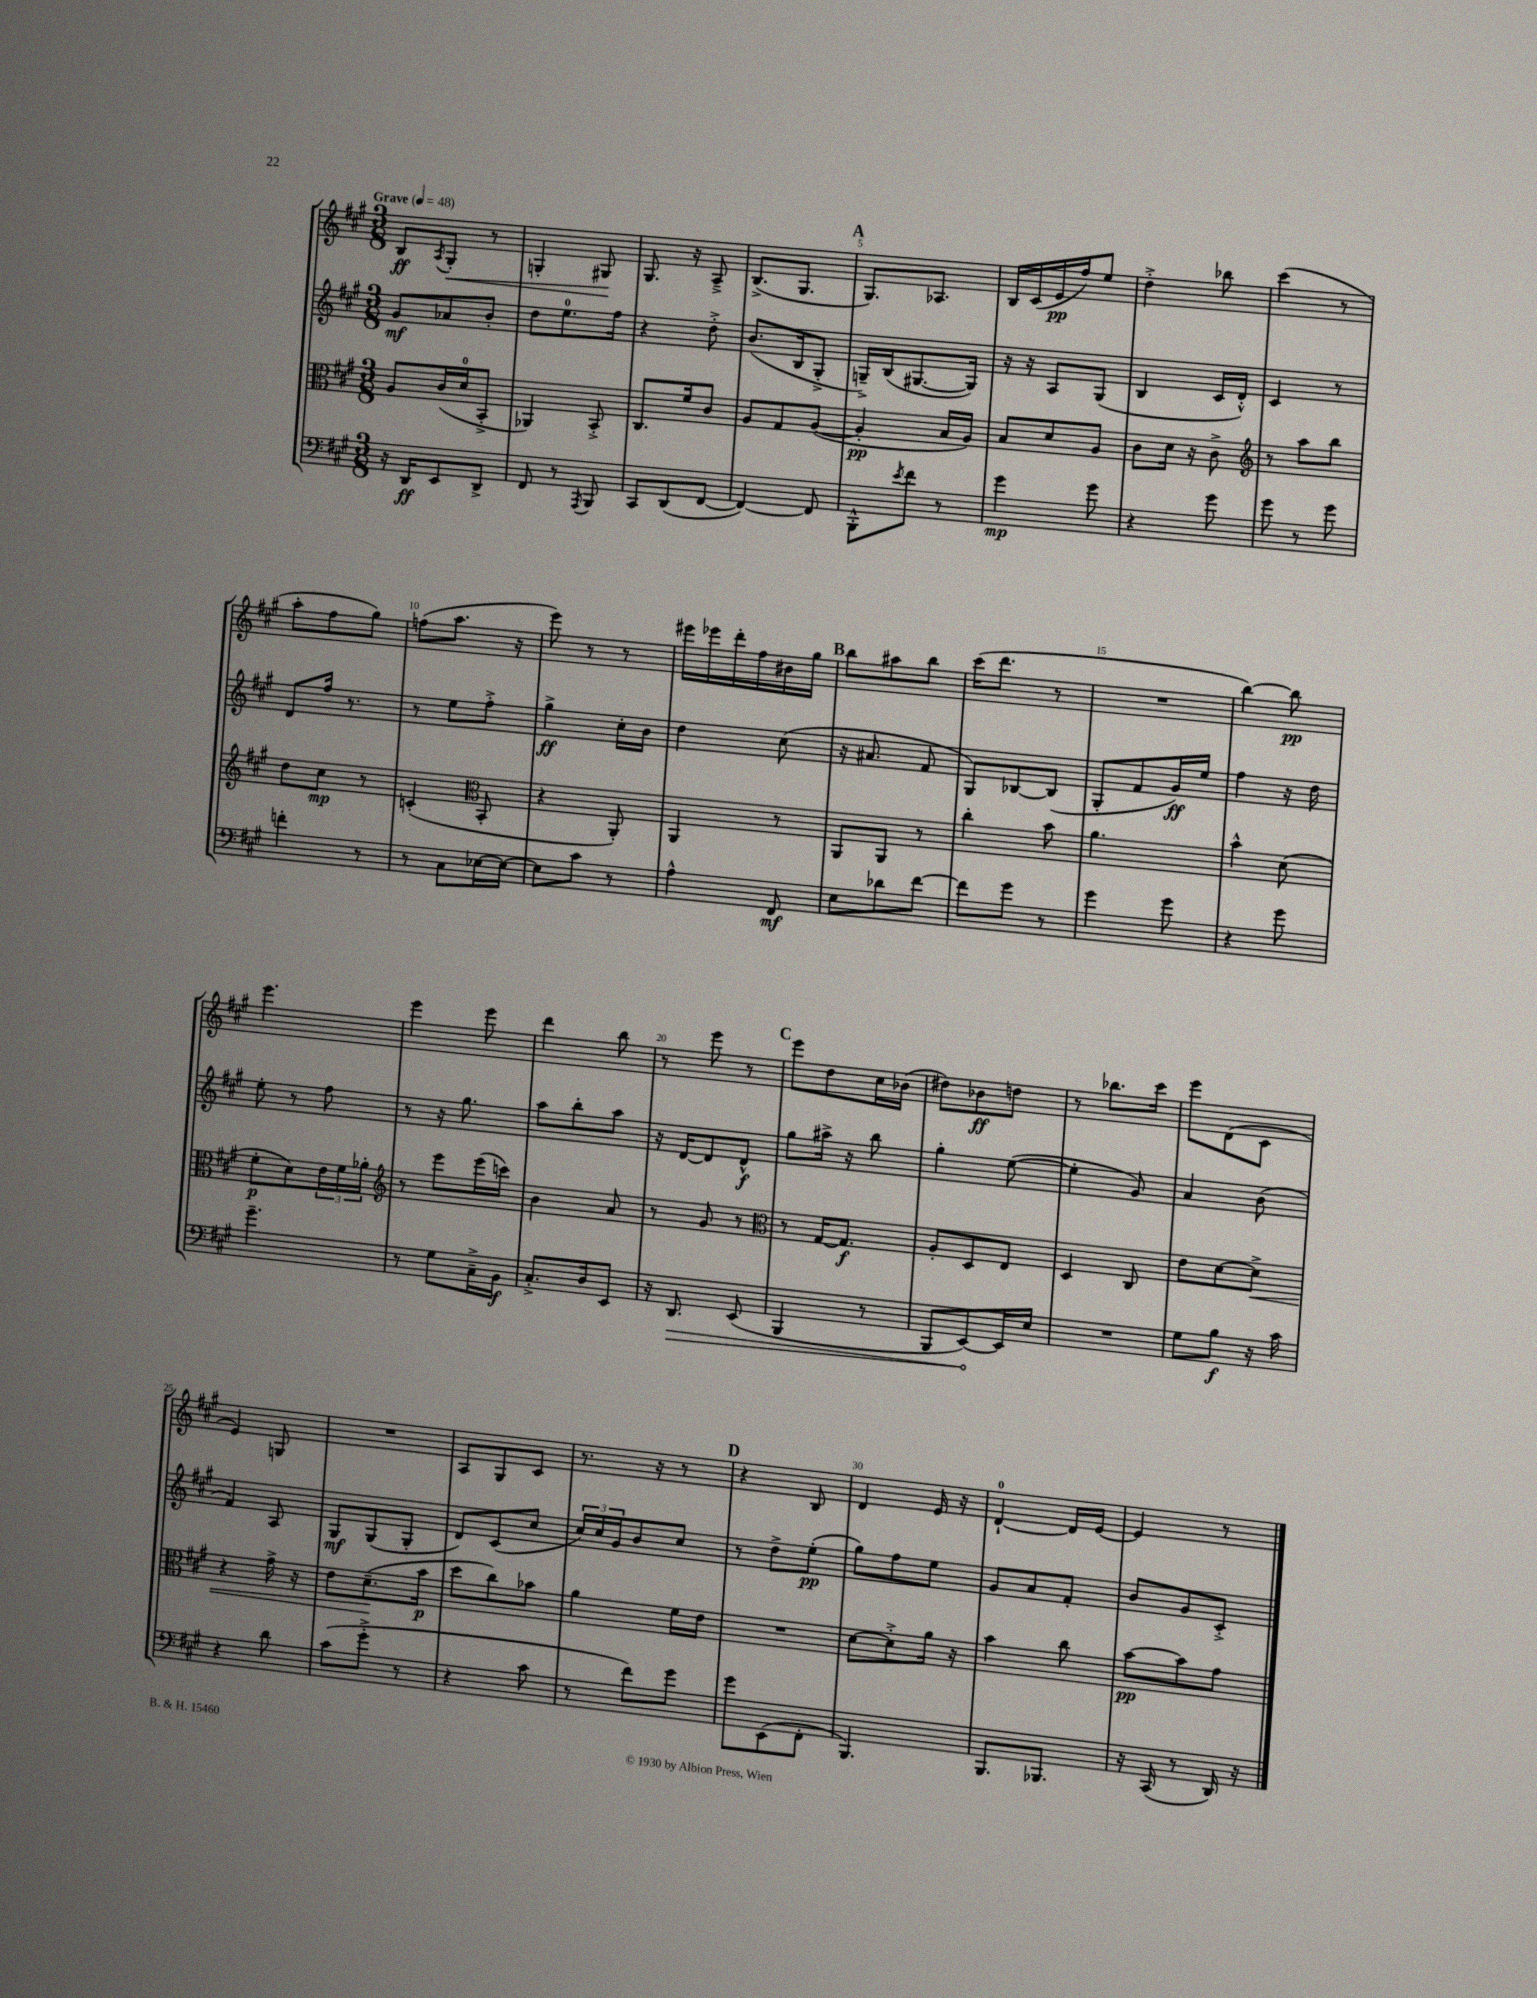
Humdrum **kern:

**kern	**kern	**kern	**kern
*staff4	*staff3	*staff2	*staff1
*clefF4	*clefC3	*clefG2	*clefG2
*k[f#c#g#]	*k[f#c#g#]	*k[f#c#g#]	*k[f#c#g#]
*M3/8	*M3/8	*M3/8	*M3/8
*MM48	*MM48	*MM48	*MM48
16r	8A/L	8g#/L	8B/L
16DD/LK	.	.	.
.	.	.	8qA/
8EE/	(16c#/L	8a-/	8G#'/J
.	16d/J	.	.
8DD^/J	8BB'^/J	8b'/J	8r
=	=	=	=
8FF#/	4AA-/)	8dd\L	4G'/
8r	.	8.ee\	.
8qAAA/	.	.	.
8BBB/	8BB'^/	.	8G#/
.	.	16ff#\Jk	.
=	=	=	=
8CC#/L	8.C#/L	4r	8.G#/
(8DD/	.	.	.
.	16f#/k	.	16r
[8FF#/J	8c#/J	8dd'^\	8A~^/
=	=	=	=
4FF#/_)	8A/L	(8.b/L	(8.B^/L
.	8G#/	.	.
.	.	16B/k	8.G#/J
8FF#/]	([8A/J	8G#'^/J	.
=	=	=	=
8BBB'^^\L	4A'/]	16G~^/LL)	8.G#/L)
.	.	(16B/J	.
8qe/	.	.	.
8f#\J	.	[8.G#/	.
.	.	.	8.A-/J
8r	16B/LL	.	.
.	16A/JJ)	16G#/]Jk)	.
=	=	=	=
4g#\	8B/L	16r	16B/LL
.	.	16r	(16c#/
.	8d/	8A/L	16e/
.	.	.	16ff#/J)
8g#\	8A/J	(8G#/J	8ee/J
=	=	=	=
4r	8c#\L	4B/	4dd'^\
.	16d\Jk	.	.
.	16r	.	.
8g#\	8c#^\	16c#/LL	8bb-\
.	.	16d'^^/JJ)	.
=	=	=	=
*	*clefG2	*	*
8g#\	8r	4c#/	(4ccc#\
8r	8aa\L	.	.
8g#\	8bb\J	8r	8r
=	=	=	=
4f'\	8dd\L	8d/L	8aa'\L
.	8cc#\J	16ff#/Jk	8ff#\
.	.	8.r	.
8r	8r	.	8gg#\J)
=	=	=	=
8r	(4c'/	8r	(8ff\L
8C#\L	.	8ee\L	8.aa\J
*	*clefC3	*	*
[16E-\L	8BB'/	8ff#'^\J	.
16E-\_JJ	.	.	16r
=	=	=	=
8E-\]L	4r	4gg#^\	8eee\)
8c#\J	.	.	8r
8r	8AA'/)	16cc#'\LL	8r
.	.	16b\JJ	.
=	=	=	=
4A^^\	4AA/	4dd\	16eee#\LL
.	.	.	16eee-\
.	.	.	16ddd'\
.	.	.	16ff#\
8FF#/	8r	(8cc#\	16b#\
.	.	.	16gg#\JJ
=	=	=	=
8E\L	8AA/L	16r	8bb\L
.	.	8.a#/	.
8d-\	8AA/J	.	8aa#\
[8f#\J	8r	8f#/	8bb\J
=	=	=	=
8f#\]L	4cc#'\	8G#/L)	(16ccc#\LK
.	.	.	8.ddd\J
8g#\J	.	[8B-/	.
8r	8b\	(8B-/]J	8r
=	=	=	=
4g#\	4.a\	8G#'/L	4.r
.	.	8f#/	.
8g#\	.	16g#/L)	.
.	.	16ee/JJ	.
=	=	=	=
4r	4b^^\	4ff#\	[4bb\)
8g#\	(8d\	16r	8bb\]
.	.	16dd\	.
=	=	=	=
4.g#~\	8f#'\L	8ee'\	4.eee\
.	8d\)	8r	.
.	24e\L	8ff#\	.
.	24f#\	.	.
.	24a-'\JJ	.	.
=	=	=	=
*	*clefG2	*	*
8r	8r	8r	4eee\
8G#\L	8eee\L	16r	.
.	.	8.gg#\	.
16C#~^\L	(16eee\L	.	8eee\
16BB\JJ	16ccc\JJ)	.	.
=	=	=	=
8.C#'^/L	4b\	8aa\L	4ddd\
.	.	8bb'\	.
16D/k	.	.	.
8EE/J	8a/	8aa\J	8bb\
=	=	=	=
16r	8r	16r	8r
8.DD/	.	[16d/LK	.
.	8g#/	8d/]	8eee\
(8EE/	8r	8d^^/J	8r
=	=	=	=
*	*clefC3	*	*
4BBB/	8r	8gg#\L	8eee\L
.	[16G#/LK	16aa#^\Jk	8dd\
.	8.G#/]J	16r	.
8r	.	8bb\	16cc#\L
.	.	.	(16b-\JJ
=	=	=	=
8BBB/L	8A'/L	4gg#'\	8dd#\L)
[8EE/)	8D/	.	8b-\
16EE/]L	8E/J	([8ee\	8dd\J
16E/JJ	.	.	.
=	=	=	=
4.r	4D/	4ee'\]	8r
.	.	.	8.bb-\L
.	8C#/	8g#/)	.
.	.	.	16ccc#\Jk
=	=	=	=
8G#\L	8e\L	4a/	8eee\L
8B\J	[8d\	.	(8d\
16r	8d^\]J	(8b\	8c#\J
16c#\	.	.	.
=	=	=	=
4r	4r	4f#/)	4e/)
8d\	16g#^\	8A/	8G/
.	16r	.	.
=	=	=	=
(8c#\L	8e\L	8G#/L	4.r
8g#'^\J	(8.d~\	(8G#/	.
8r	.	8G#'/J	.
.	16b\Jk	.	.
=	=	=	=
4r	8dd\L	8d/L)	8A/L
.	8cc#\)	(8c#/	8G#/
8c#\	8b-\J	8cc#/J	8c#/J
=	=	=	=
8r	4a\	24cc#/LL)	8.r
.	.	24cc#/	.
.	.	24g#/J	.
8f#\L)	.	8b/	.
.	.	.	16r
8g#\J	16f#\LL	8cc#/J	8r
.	16e\JJ	.	.
=	=	=	=
8g#\L	4.r	8r	4r
(8EE\	.	8dd^\L	.
8FF#'\J	.	(8ee'\J	8B/
=	=	=	=
4.BBB/)	[8d\L	8gg#\L)	4d/
.	8d'^\]	8ff#\	.
.	16a\Jk	8ee\J	16e/
.	16r	.	16r
=	=	=	=
8.BBB/L	4b\	8g#/L	[4d`/
.	.	8a/	.
8.BBB-/J	.	.	.
.	8cc#\	8f#'/J	16d/]LL
.	.	.	[16e/JJ
=	=	=	=
16r	[8b\L	8b/L	4e/]
(16CC#/	.	.	.
8r	8b\]	8g#/	.
16DD/)	8g#\J	8c#'^/J	8r
16r	.	.	.
==	==	==	==
*-	*-	*-	*-
